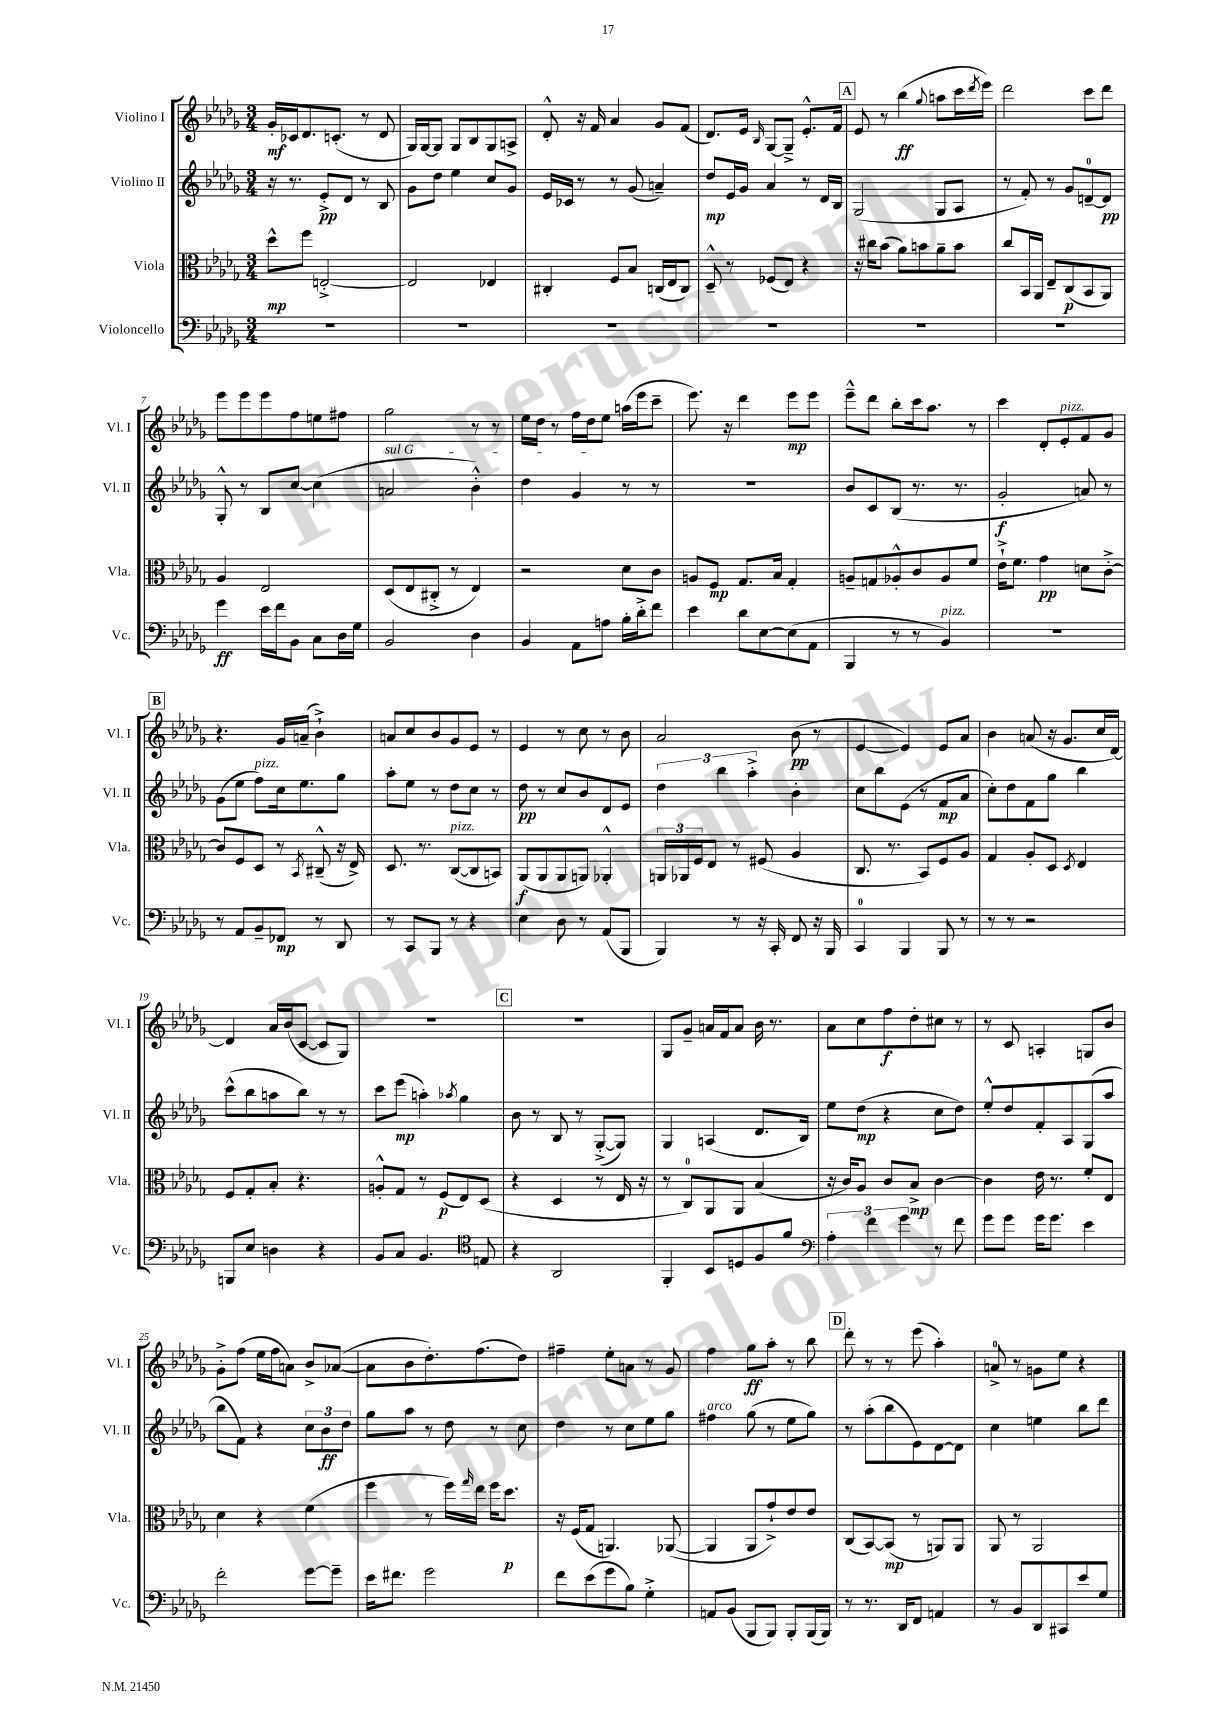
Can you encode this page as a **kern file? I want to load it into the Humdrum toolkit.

**kern	**kern	**kern	**kern
*staff4	*staff3	*staff2	*staff1
*clefF4	*clefC3	*clefG2	*clefG2
*k[b-e-a-d-g-]	*k[b-e-a-d-g-]	*k[b-e-a-d-g-]	*k[b-e-a-d-g-]
*M3/4	*M3/4	*M3/4	*M3/4
2.r	8dd-^^	16r	16g-'
.	.	8.r	16c-
.	8ff	.	8.d-
.	[2E'^	8e-'^	.
.	.	.	(8.c'
.	.	8d-	.
.	.	8r	8r
.	.	8B-	8d-
=	=	=	=
2.r	2E]	8g-	16G-)
.	.	.	[16G-
.	.	8dd-	8G-]
.	.	4ee-	8G-
.	.	.	8B-
.	4E-	8cc	8G-
.	.	8g-	8A^
=	=	=	=
2.r	4C#'	16e-	8d-'^^
.	.	16c-	.
.	.	8r	16r
.	.	.	16f
.	8F	8r	4a-
.	8B-	(8g-	.
.	(16C	4a~)	8g-
.	16E-	.	.
.	8C)	.	(8f
=	=	=	=
2.r	8D-~^^	8dd-	8.d-)
.	8r	16e-	.
.	.	16g-	16e-
.	.	.	16qqB-
.	(8F-	4a-	[8G-
.	8E-)	.	8G-~^]
.	4r	8r	8.e-'^^
.	.	16d-	.
.	.	16B-	16f
=	=	=	=
2.r	16r	(2G-	8e-
.	16cc#	.	.
.	(8b-	.	8r
.	8a-)	.	(4bb-
.	8b	.	.
.	.	.	8qqgg-
.	8a-~	8G-	8aa
.	8b	8A-	16ccc
.	.	.	8qddd-
.	.	.	16eee-)
=	=	=	=
2.r	8cc	8r	2ddd-
.	16BB-	8f')	.
.	16AA-	.	.
.	8E-~	8r	.
.	(8C	8g-	.
.	8BB-	[8d~	8ccc
.	8AA-)	8d]	8ddd-
=	=	=	=
4g-	4A-	8G-'^^	8eee-
.	.	8r	8eee-
16e-	2E-	8B-	8eee-
16f	.	.	.
8BB-	.	[8cc	8ff
8C	.	(4cc]	8ee
16D-	.	.	8ff#
16G-	.	.	.
=	=	=	=
2BB-	(8D-	2a	2gg-
.	8E-	.	.
.	8C#'^	.	.
.	8r	.	.
4D-	4E-)	4b-'^^)	8r
.	.	.	8r
=	=	=	=
4BB-	2r	4dd-	16ee-
.	.	.	16dd-
.	.	.	8r
8AA-	.	4g-	16ff
.	.	.	16dd-
8A	.	.	8ee-
16B-'	8d-	8r	(16aa
16d-'^	.	.	16eee-
8f	8c	8r	8ccc~
=	=	=	=
4e-	8A	2.r	8.eee-)
.	8F	.	.
.	.	.	16r
8d-	8.G-	.	4ddd-
[8E-	.	.	.
.	16B-	.	.
(8E-]	4G-'	.	8eee-
8AA-	.	.	8eee-
=	=	=	=
4BBB-	8A~	8b-	8eee-~^^
.	8G	8c	8ddd-
8r	8A-'^^	(8B-	8bb-'
8r	8c	8.r	16ccc
.	.	.	8.aa-
4BB-)	8A-	.	.
.	.	8.r	.
.	8f	.	8r
=	=	=	=
2.r	16e-`^	2g-'	4ccc
.	8.f	.	.
.	4g-	.	8d-'
.	.	.	8e-'
.	8d	8a)	8f
.	[8c'^	8r	8g-
=	=	=	=
8r	8c]	(8g-	4.r
8AA-	8F	8ee-	.
8BB-~	8D-	8ff)	.
8FF-	8r	16cc	16g-
.	.	8.ee-	(16a~
.	8qBB-	.	.
8r	(8C#~^^	.	4b-`^)
8DD-	16r	8gg-	.
.	16E-^)	.	.
=	=	=	=
8r	8.D-	8aa-'	8a
8CC	.	8ee-	8cc
.	8.r	.	.
8BBB-	.	8r	8b-
8r	([8C	8dd-	8g-
4r	8C]	8cc	8e-
.	8BB)	8r	8r
=	=	=	=
4E-	(8AA-	8dd-	4e-
.	8AA-	8r	.
8D-	8AA-	8cc	8r
8r	8AA)	8b-	8cc
(8AA-	4AA-'^^	8d-	8r
8BBB-	.	8e-	8b-
=	=	=	=
4BBB-)	24AA	6dd-	2a-
.	24AA-	.	.
.	24F	.	.
.	8E-	.	.
.	.	6bb-	.
8r	8r	.	.
.	.	6aa-'^	.
16r	(8F#	.	.
16CC'	.	.	.
8FF	4A-	4b-'	(8b-
16r	.	.	8r
16BBB-	.	.	.
=	=	=	=
4CC	8.C	8cc	[4e-
.	.	8bb-	.
.	8.r	.	.
4BBB-	.	(8e-	4e-])
.	8BB-)	8r	.
8BBB-	8F	8f	8e-
8r	8A-	8a-	8a-
=	=	=	=
8r	4G-	8cc')	4b-
8r	.	8dd-	.
2r	8A-'	8f	(8a
.	8D-	8gg-	16r
.	.	.	8.g-
.	8qD-	.	.
.	4E-	4bb-	.
.	.	.	16cc
.	.	.	[16d-)
=	=	=	=
8BBB	8F	(8ccc^^	4d-]
8E-	8G-'	8bb-	.
4D	8B-'	8aa	16a-
.	.	.	(16b-
.	4.r	8bb-)	[8c
4r	.	8r	8c]
.	.	8r	8G-)
=	=	=	=
8BB-	8A'^^	8ccc	2.r
8C	8G-	(8eee-	.
4.BB-	8r	4aa')	.
.	(8F	.	.
.	.	8qaa-	.
.	8E-)	4gg-	.
*clefC4	*	*	*
8E	(8D-	.	.
=	=	=	=
4r	4r	8b-	2.r
.	.	8r	.
2AA-	4D-	8B-	.
.	.	8r	.
.	8r	([8G-'^	.
.	16E-	8G-])	.
.	16r	.	.
=	=	=	=
4FF'	8r	4G-	8G-
.	8C)	.	8g-~
8BB-	8AA-	(4A	16a
.	.	.	16f
8D	8AA-	.	8a
8F	(4B-	8.d-	16b-
.	.	.	8.r
8f	.	.	.
.	.	16B-)	.
=	=	=	=
*clefF4	*	*	*
6A-'	16r	8ee-	8a-
.	16c)	.	.
.	8A-	(8dd-	8cc
6f	.	.	.
.	8c	4r	8ff
6g-	.	.	.
.	8B-^	.	8dd-'
8r	[4c	8cc	8cc#
8f	.	8dd-)	8r
=	=	=	=
8g-	4c]	8ee-'^^	8r
8g-	.	8dd-	8c
16g-	16e-	8f'	4A'
8.g-	8.r	.	.
.	.	8A-	.
4e-	8f'	(8G-	8G
.	8E-	8aa-	8b-
=	=	=	=
2f'	4d-	8bb-	8g-'^
.	.	8f)	(8ff
.	4r	4r	16ee-
.	.	.	16ff
.	.	.	8a)
[8g-	(4f	12cc	8b-^
.	.	12b-	.
8g-~]	.	.	([8a-
.	.	12dd-	.
=	=	=	=
16e-	4ff	8gg-	8a-]
8.f#	.	.	.
.	.	8aa-	8b-
2g-	8r	8r	8.dd-')
.	16ff)	8dd-	.
.	16qqgg-	.	.
.	16ee-	.	(8.ff
.	16ff	8r	.
.	8.dd-	.	.
.	.	8cc	8dd-)
=	=	=	=
8f	16r	4dd-	4ff#~
.	(16F	.	.
(8e-	8G-	.	.
8g-	4.AA)	8r	8ee-'
8B-)	.	8cc	8a
4G-'^	.	8ee-	8r
.	([8AA-	8gg-	8g-
=	=	=	=
8AA	4AA-]	4ff#	4ff
(8BB-	.	.	.
8BBB-	8AA-	(8gg-	8gg-
8BBB-)	8g-`^)	8r	8aa-'
8BBB-'	8e-	8ee-	8r
(16BBB-	8e-	8gg-)	8bb-
16BBB-)	.	.	.
=	=	=	=
8r	(8C	8r	8ddd-'
8.r	[8BB-)	(8aa-'	8r
.	(8BB-]	8bb-	8r
16DD-	.	.	.
8FF	8r	8e-)	(8eee-
4AA	8AA)	[8d-	4aa-')
.	8AA	8d-]	.
=	=	=	=
8r	8AA-	4cc	8a^
8BB-	8r	.	8r
8DD-	2AA-	4ee	8g
8CC#	.	.	8ee-
8e-	.	8bb-	4r
8G-	.	8ddd-	.
==	==	==	==
*-	*-	*-	*-
